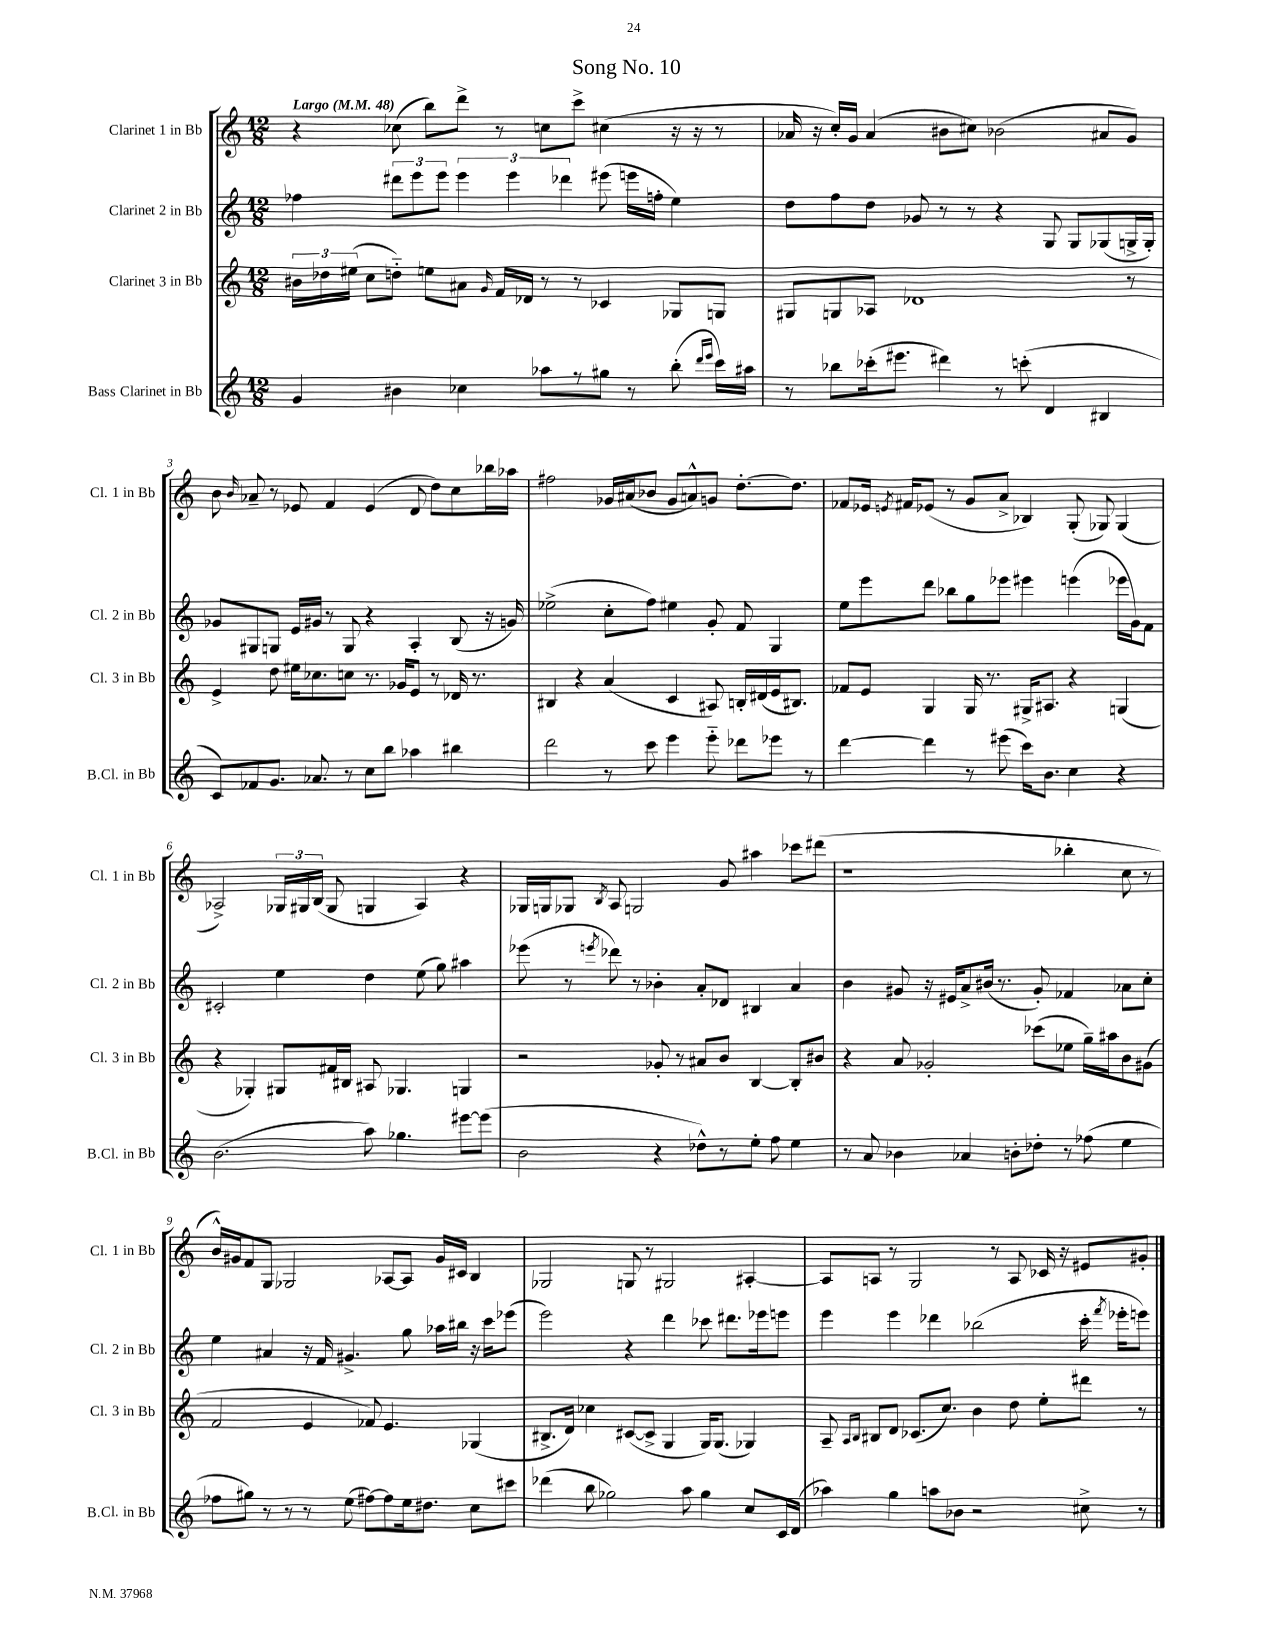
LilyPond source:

\header { title = "Song No. 10" }
<<
\new StaffGroup <<
\new Staff = "s0" \with { instrumentName = "Clarinet 1 in Bb" shortInstrumentName = "Cl. 1 in Bb" } {
    \clef treble \key c \major \numericTimeSignature \time 12/8 \tempo "Largo" 4 = 48
    \autoBeamOff r4 ces''8( b''8[) d'''8]-> r8 c''8[ c'''8]-> cis''4( r16 r16 r8 |
    aes'16 r16 c''16[-.) g'16] aes'4( bis'8[ cis''8]) bes'2( ais'8[ g'8]) |
    b'8 \grace { b'16 } aes'8-- r8 ees'8 f'4 ees'4( d'8 d''8[) c''8 bes''16 aes''16] |
    fis''2 ges'16[ ais'16( bes'8] ges'8[ a'8-^) g'8] d''8.[~-. d''8.] |
    fes'8[ ees'16] \acciaccatura { e'8 } fis'16[ ees'8]( r8 g'8[ a'8]-> bes4) g8-.( ges8) ges4( |
    aes2->) \tuplet 3/2 { ges16[ gis16 b16]( } gis8 g4 aes4) r4 |
    ges16[ g16 ges8] \acciaccatura { b8 } a8 g2 g'8 ais''4 ces'''8[ dis'''8]( |
    r1 bes''4-. c''8 r8 |
    b'16[-^) gis'16 f'8 g8] ges2 aes8[~ aes8] gis'16[ cis'16] b4 |
    ges2 g8 r8 gis2 ais4~-. |
    ais8[ a8] r8 g2 r8 a8 ces'16 r16 eis'8[ gis'8]-. \bar "|." |
}
\new Staff = "s1" \with { instrumentName = "Clarinet 2 in Bb" shortInstrumentName = "Cl. 2 in Bb" } {
    \clef treble \key c \major \numericTimeSignature \time 12/8
    \autoBeamOff fes''4 \tuplet 3/2 { dis'''8[ e'''8 e'''8] } \tuplet 3/2 { e'''4 e'''4 des'''4 } eis'''8( e'''16[ f''16]-. e''4) |
    d''8[ f''8 d''8] ges'8 r8 r8 r4 g8 g8[ ges8( g16-> g16]-.) |
    ges'8[ gis8 g8] e'16[ gis'16] r8 g8 r4 a4-. b8( r16 g'16) |
    ees''2->( c''8[-. f''8]) eis''4 g'8-. f'8 g4 |
    e''8[ e'''8 d'''8] bes''8[ g''8 ees'''8] eis'''4 e'''4( ees'''16[ g'16) f'8] |
    cis'2-. e''4 d''4 e''8( g''8) ais''4 |
    ees'''8( r8 \acciaccatura { e'''8 } des'''8) r8 bes'4-. a'8[-. des'8] bis4 a'4 |
    b'4 gis'8 r16 eis'16[ a'8-> bis'16]( r8. gis'8-.) fes'4 aes'8[ c''8]-. |
    e''4 ais'4 r16 f'16 gis'4.-> g''8 aes''16[ bis''16] r16 c'''16[ ees'''8]( |
    e'''2) r4 d'''4 ces'''8 dis'''8.[ ees'''16 e'''8] |
    e'''4 e'''4 des'''4 bes''2( c'''16-. \acciaccatura { f'''8 } ees'''16[-. e'''8]) \bar "|." |
}
\new Staff = "s2" \with { instrumentName = "Clarinet 3 in Bb" shortInstrumentName = "Cl. 3 in Bb" } {
    \clef treble \key c \major \numericTimeSignature \time 12/8
    \autoBeamOff \tuplet 3/2 { bis'16[ des''16 eis''16]( } c''8[ d''8]-_) e''8[ ais'8] \grace { g'16 } f'16[ des'16] r8 r8 ces'4 ges8[ g8] |
    gis8[ g8 aes8] des'1 r8 |
    e'4-> d''8 eis''16[ ces''8. c''8] r8. ges'16[ e'8] r8 des'16 r8. |
    bis4 r4 a'4( c'4 ais8) b16[-. dis'16( e'16 bis8.]) |
    fes'8[ e'8] g4 g16 r8. gis16[-> ais8.] r4 g4( |
    r4 ges4-.) gis8[ fis'16 bis16] ais8 ges4. g4 |
    r2 ges'8-. r8 ais'8[ b'8] b4~ b8[-. bis'8] |
    r4 a'8 ges'2-. ces'''8[( ees''8] g''16[--) ais''16 b'8 gis'8]( |
    f'2 e'4 fes'8) e'4. ges4( |
    bis8.[-> d'16]) ces''4 cis'8[~( cis'8]-> g4 g16[) g8.]( ges4) |
    a8-- \grace { a16[ b16] } bis8[ d'8] ces'8.[( c''8.]) b'4 d''8 e''8[-. dis'''8] r8 \bar "|." |
}
\new Staff = "s3" \with { instrumentName = "Bass Clarinet in Bb" shortInstrumentName = "B.Cl. in Bb" } {
    \clef treble \key c \major \numericTimeSignature \time 12/8
    \autoBeamOff g'4 bis'4 ces''4 aes''8[ r8 gis''8] r8 b''8-.( \grace { d'''16[ e'''16] } c'''16[) ais''16] |
    r8 bes''8[ ces'''16-.( eis'''8.] dis'''4) r8 c'''8-.( d'4 bis4 |
    c'8[) fes'8 g'8.] aes'8. r8 c''8[ b''8] aes''4 bis''4 |
    d'''2 r8 c'''8 e'''4 e'''8-_ des'''8[ ees'''8] r8 |
    d'''4~ d'''4 r8 eis'''8( c'''16[) b'8.] c''4 r4 |
    b'2.( a''8) ges''4. eis'''8[~ eis'''8]( |
    b'2 r4 des''8[-^) r8 e''8]-. f''8 e''4 |
    r8 a'8 bes'4 aes'4 b'8[-. des''8]-. r8 fes''8( e''4 |
    fes''8[ gis''8]) r8 r8 r8 e''8( fis''8[~) fis''8 e''16 dis''8.] c''8[ cis'''8] |
    des'''4( b''8 ges''2) a''8 ges''4 c''8[ c'16 d'16]( |
    aes''4) g''4 a''8[ bes'8] r2 cis''8-> r8 \bar "|." |
}
>>
>>
